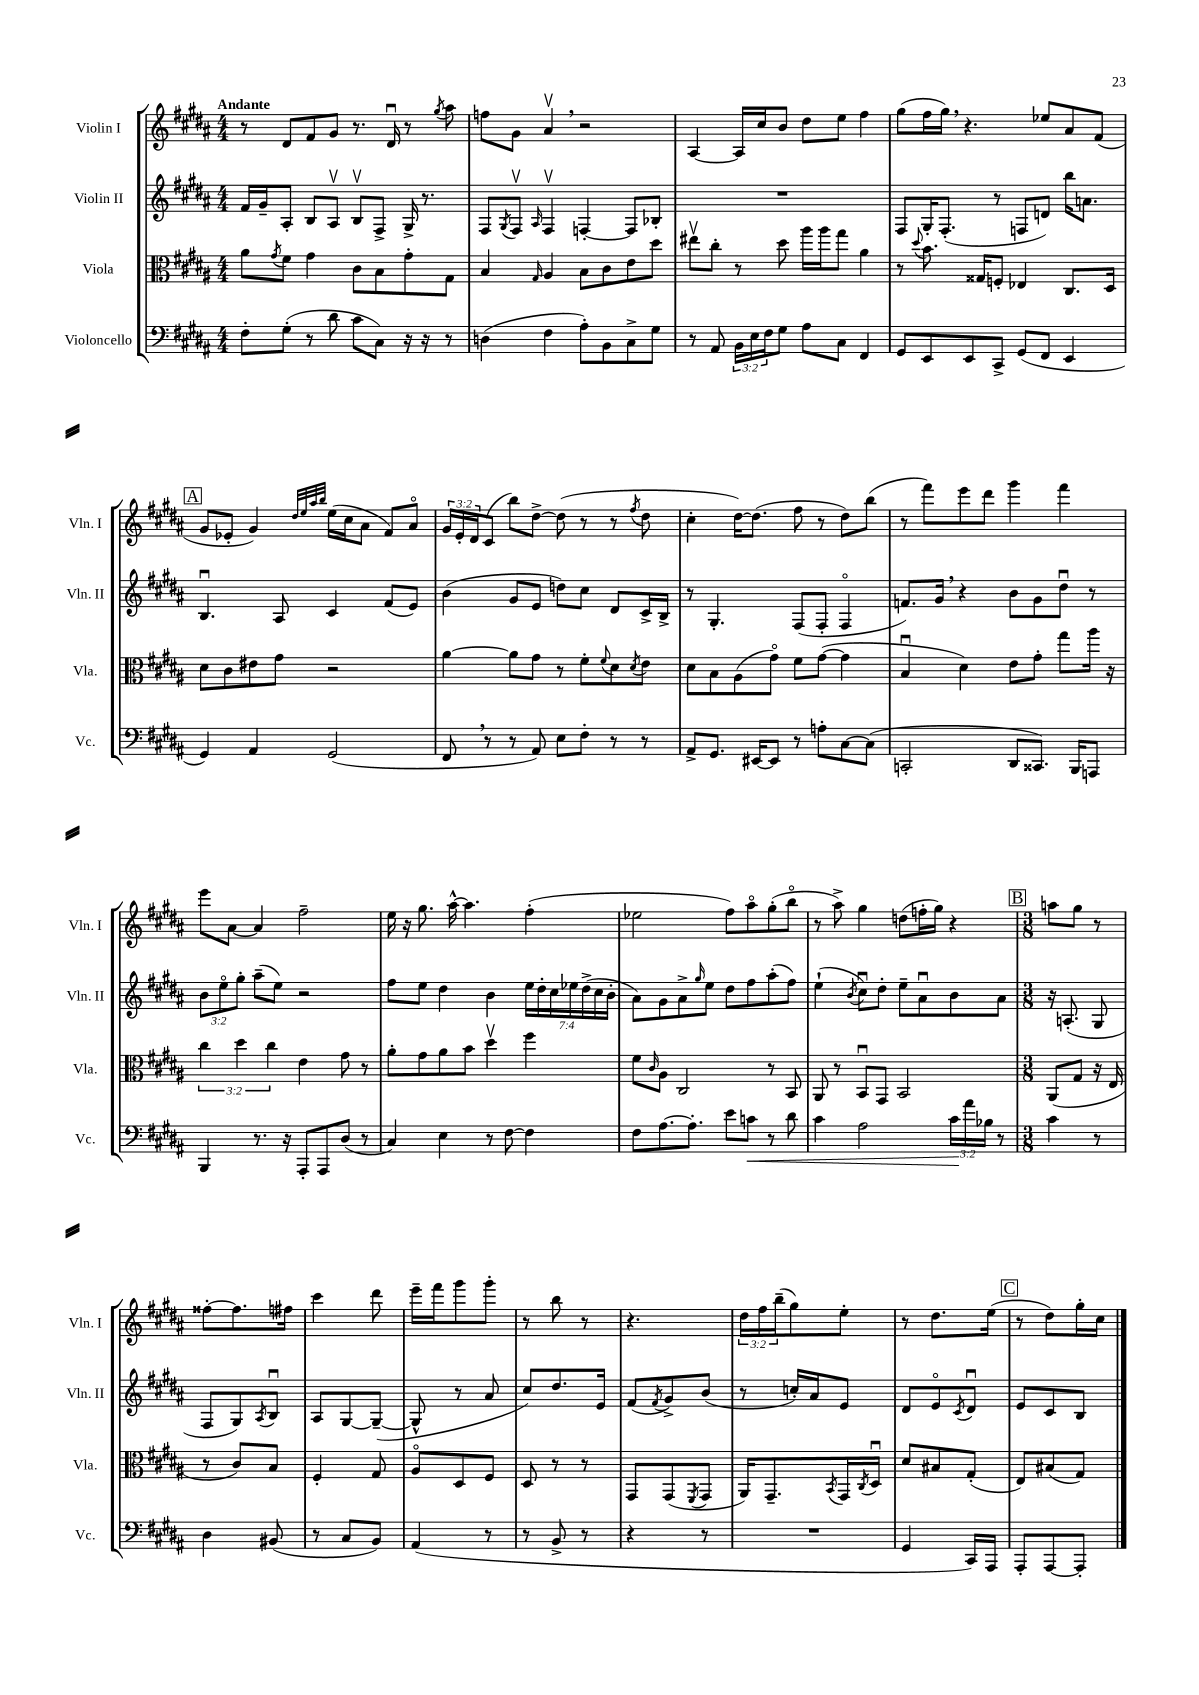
<<
\new StaffGroup <<
\new Staff = "s0" \with { instrumentName = "Violin I" shortInstrumentName = "Vln. I" } {
    \clef treble \key b \major \numericTimeSignature \time 4/4 \override Staff.TupletNumber.text = #tuplet-number::calc-fraction-text \tempo "Andante"
    r8 dis'8 fis'8 gis'8 r8. dis'16\downbow r8 \acciaccatura { gis''8 } ais''8 |
    f''8 gis'8 ais'4\upbow \breathe r2 |
    ais4~ ais16 cis''16 b'8 dis''8 e''8 fis''4 |
    gis''8( fis''16 gis''16) \breathe r4. ees''8 ais'8 fis'8( |
    \mark \markup { \box "A" } gis'8 ees'8-. gis'4) \grace { dis''32 e''32 ais''32 b''32 } e''16( cis''16 ais'8 fis'8) ais'8\flageolet |
    \tuplet 3/2 { gis'16 e'16-. dis'16 } cis'8( b''8) dis''8~-> dis''8( r8 r8 \acciaccatura { fis''8 } dis''8 |
    cis''4-. dis''16~) dis''8.( fis''8 r8 dis''8) b''8( |
    r8 fis'''8) e'''8 dis'''8 gis'''4 fis'''4 |
    e'''8 ais'8~ ais'4 fis''2-- |
    e''16 r16 gis''8. ais''16~-^ ais''4. fis''4-.( |
    ees''2 fis''8) ais''8\flageolet gis''8-.( b''8\flageolet |
    r8 ais''8->) gis''4 d''8( f''16-. gis''16) r4 |
    \mark \markup { \box "B" } \numericTimeSignature \time 3/8 a''8 gis''8 r8 |
    fisis''8~-. fisis''8. fis''16 |
    cis'''4 dis'''8 |
    e'''16-- fis'''16 gis'''8 gis'''8-. |
    r8 b''8 r8 |
    r4. |
    \tuplet 3/2 { dis''16 fis''16 b''16--( } gis''8) e''8-. |
    r8 dis''8. e''16( |
    \mark \markup { \box "C" } r8 dis''8) gis''16-. cis''16 \bar "|." |
}
\new Staff = "s1" \with { instrumentName = "Violin II" shortInstrumentName = "Vln. II" } {
    \clef treble \key b \major \numericTimeSignature \time 4/4 \override Staff.TupletNumber.text = #tuplet-number::calc-fraction-text
    fis'16 gis'16-- ais8-. b8 ais8\upbow b8\upbow fis8-> gis16-> r8. |
    fis8 \acciaccatura { gis8 } fis8\upbow \grace { ais16 } fis4\upbow f4~-. f8 bes8-. |
    R1 |
    fis8 gis16-. fis8.-.( r8 f8 d'8) b''16 a'8. |
    \mark \markup { \box "A" } b4.\downbow ais8 cis'4 fis'8( e'8) |
    b'4( gis'8 e'8 d''8) cis''8 dis'8 cis'16-> b16-> |
    r8 gis4.-. fis8( fis8-. fis4\flageolet |
    f'8.) gis'16 \breathe r4 b'8 gis'8 dis''8\downbow r8 |
    \tuplet 3/2 { b'8 e''8\flageolet gis''8-. } ais''8--( e''8) r2 |
    fis''8 e''8 dis''4 b'4 \tuplet 7/4 { e''16 dis''16-. cis''16 ees''16 dis''16->( cis''16 b'16-. } |
    ais'8) gis'8 ais'8-> \grace { gis''16 } e''8 dis''8 fis''8 ais''8-.( fis''8) |
    e''4-!( \acciaccatura { b'8 } cis''8\downbow) dis''8-. e''8-- ais'8\downbow b'8 ais'8 |
    \mark \markup { \box "B" } \numericTimeSignature \time 3/8 r16 a8.-.( gis8 |
    fis8 gis8) \acciaccatura { ais8 } b8\downbow |
    ais8 gis8~ gis8~--( |
    gis8-^ r8 ais'8 |
    cis''8) dis''8. e'16 |
    fis'8( \acciaccatura { fis'8 } gis'8->) b'8( |
    r8 c''16-.) ais'16 e'8 |
    dis'8 e'8\flageolet \acciaccatura { cis'8 } dis'8\downbow |
    \mark \markup { \box "C" } e'8 cis'8 b8 \bar "|." |
}
\new Staff = "s2" \with { instrumentName = "Viola" shortInstrumentName = "Vla." } {
    \clef alto \key b \major \numericTimeSignature \time 4/4 \override Staff.TupletNumber.text = #tuplet-number::calc-fraction-text
    ais'8 \acciaccatura { gis'8 } fis'8 gis'4 cis'8 b8 gis'8-. gis8 |
    b4 \grace { gis16 } ais4 b8 cis'8 e'8 dis''8 |
    eis''8\upbow cis''8-. r8 dis''8 ais''16 ais''16 gis''8 ais'4 |
    r8 \appoggiatura { dis''8 } b'8. gisis16 f8-. ees4 cis8. dis16 |
    \mark \markup { \box "A" } dis'8 cis'8 eis'8 gis'8 r2 |
    ais'4~ ais'8 gis'8 r8 fis'8-. \appoggiatura { fis'8 } dis'8 \acciaccatura { dis'8 } e'8 |
    dis'8 b8 ais8( gis'8\flageolet) fis'8 gis'8~( gis'4 |
    b4\downbow dis'4) e'8 gis'8-. gis''8 ais''16 r16 |
    \tuplet 3/2 { cis''4 dis''4 cis''4 } e'4 gis'8 r8 |
    ais'8-. gis'8 ais'8 b'8 dis''4\upbow fis''4 |
    fis'8 \grace { cis'16 } ais8 cis2 r8 b,8 |
    ais,8 r8 b,8\downbow gis,8 b,2 |
    \mark \markup { \box "B" } \numericTimeSignature \time 3/8 ais,8( gis8 r16 e16 |
    r8 cis'8) b8 |
    fis4-. gis8 |
    ais8\flageolet dis8 fis8 |
    dis8 r8 r8 |
    gis,8 gis,8( \acciaccatura { fis,8 } gis,8 |
    ais,16) gis,8.-- \acciaccatura { b,8 } gis,16 \acciaccatura { cis8 } dis16\downbow |
    dis'8 bis8 gis8-.( |
    \mark \markup { \box "C" } e8) bis8( gis8) \bar "|." |
}
\new Staff = "s3" \with { instrumentName = "Violoncello" shortInstrumentName = "Vc." } {
    \clef bass \key b \major \numericTimeSignature \time 4/4 \override Staff.TupletNumber.text = #tuplet-number::calc-fraction-text
    fis8-. gis8-.( r8 dis'8 cis'8 cis8) r16 r16 r8 |
    d4( fis4 ais8-.) b,8 cis8-> gis8 |
    r8 ais,8 \tuplet 3/2 { b,16 e16 fis16 } gis8 ais8 cis8 fis,4 |
    gis,8 e,8 e,8 cis,8-> gis,8( fis,8 e,4 |
    \mark \markup { \box "A" } gis,4) ais,4 gis,2( |
    fis,8 \breathe r8 r8 ais,8) e8 fis8-. r8 r8 |
    ais,8-> gis,8. eis,16~ eis,8 r8 a8-. cis8~ cis8( |
    c,2-. dis,8 cisis,8.) b,,16 a,,8 |
    b,,4 r8. r16 ais,,8-. ais,,8 dis8( r8 |
    cis4) e4 r8 fis8~ fis4 |
    fis8 ais8.~ ais8.-. e'8 c'8\< r8 dis'8 |
    cis'4 ais2 \tuplet 3/2 { cis'16\! ais'16 bes16 } r8 |
    \mark \markup { \box "B" } \numericTimeSignature \time 3/8 cis'4 r8 |
    dis4 bis,8( |
    r8 cis8 b,8) |
    ais,4( r8 |
    r8 b,8-> r8 |
    r4 r8 |
    R4. |
    gis,4 cis,16) ais,,16 |
    \mark \markup { \box "C" } ais,,8-. ais,,8~ ais,,8-. \bar "|." |
}
>>
>>
\layout { \context { \Score \remove "Bar_number_engraver" } }
